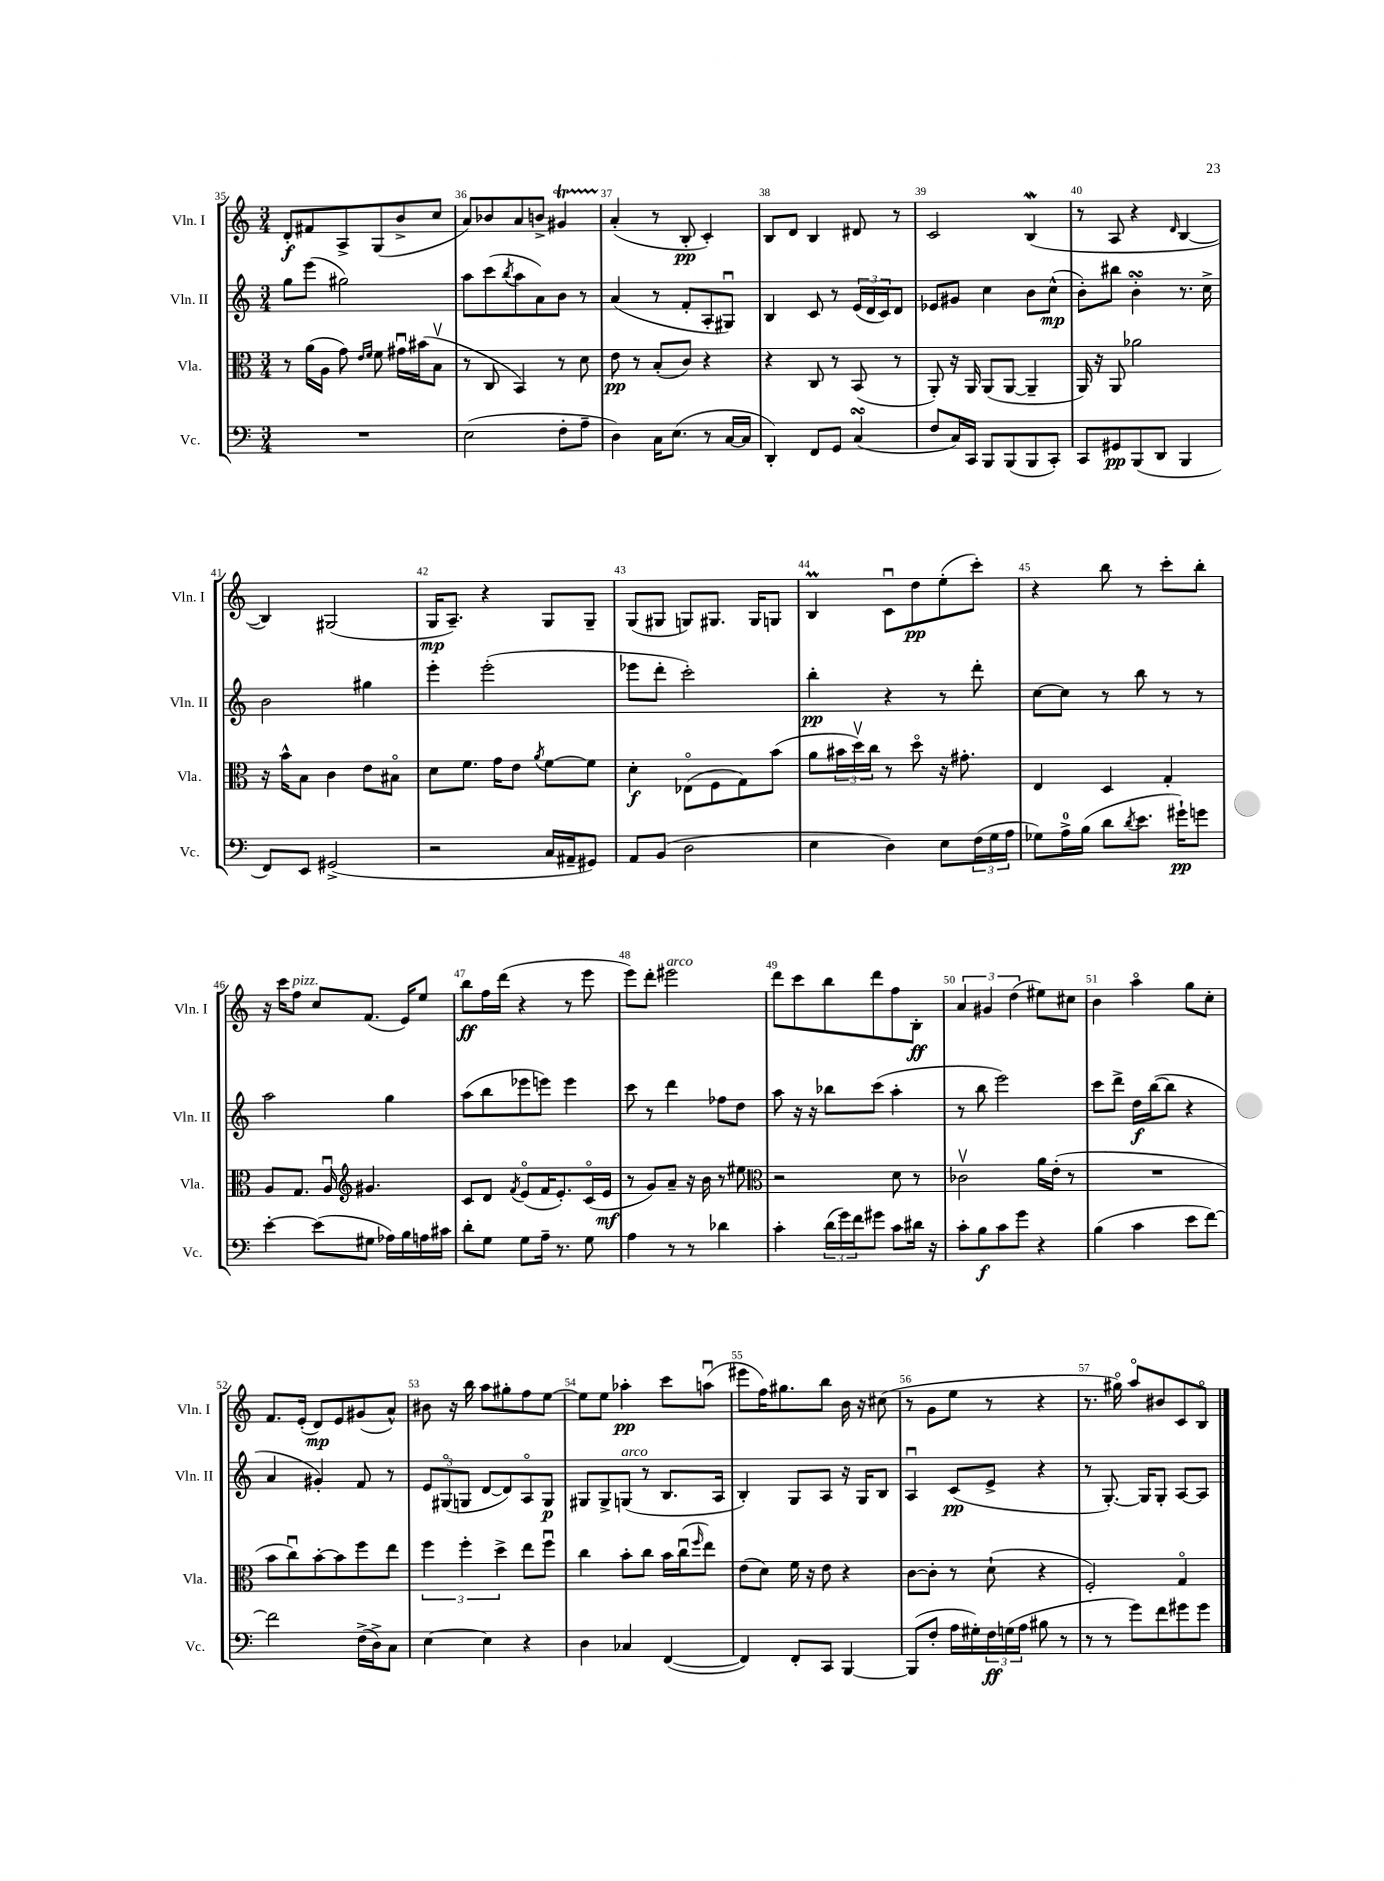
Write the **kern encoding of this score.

**kern	**dynam	**kern	**dynam	**kern	**dynam	**kern	**dynam
*part4	*part4	*part3	*part3	*part2	*part2	*part1	*part1
*staff4	*staff4	*staff3	*staff3	*staff2	*staff2	*staff1	*staff1
*I"Vc.	*	*I"Vla.	*	*I"Vln. II	*	*I"Vln. I	*
*I'Vc.	*	*I'Vla.	*	*I'Vln. II	*	*I'Vln. I	*
*clefF4	*	*clefC3	*	*clefG2	*	*clefG2	*
*k[]	*	*k[]	*	*k[]	*	*k[]	*
*M3/4	*	*M3/4	*	*M3/4	*	*M3/4	*
=35	=35	=35	=35	=35	=35	=35	=35
2.r	.	8r	.	8gg\L	.	8d'/L	f
.	.	(16a\LL	.	(8eee\J	.	8f#X/	.
.	.	16A\JJ	.	.	.	.	.
.	.	8g\)	.	2gg#X\)	.	8A^/	.
.	.	16qqe/LL	.	.	.	.	.
.	.	16qqf/JJ	.	.	.	.	.
.	.	8f\	.	.	.	(8G/	.
.	.	16g#Xu\LL	.	.	.	8b^/	.
.	.	(16b#X\J	.	.	.	.	.
.	.	8Bv\J	.	.	.	8cc/J	.
=36	=36	=36	=36	=36	=36	=36	=36
(2E\	.	8r	.	8aa\L	.	8a/L)	.
.	.	8C/	.	(8ccc\	.	8b-X/	.
.	.	.	.	8qbb/	.	.	.
.	.	4BB/)	.	8aa\	.	8a/	.
.	.	.	.	8a\)	.	8bn^/J	.
8F'\L	.	8r	.	8b\J	.	4g#Xt/	.
8A~\J	.	8d\	.	8r	.	.	.
=37	=37	=37	=37	=37	=37	=37	=37
4D\)	.	8e\	pp	(4a/	.	(4a'/	.
.	.	8r	.	.	.	.	.
16C\KL	.	(8B'/L	.	8r	.	8r	.
(8.E\J	.	.	.	.	.	.	.
.	.	8c/J)	.	8f'/L	.	8B'/	pp
8r	.	4r	.	8A'/	.	4c'/)	.
[16C/LL	.	.	.	8G#Xu/J)	.	.	.
16C/JJ]	.	.	.	.	.	.	.
=38	=38	=38	=38	=38	=38	=38	=38
4DD'/)	.	4r	.	4B/	.	8B/L	.
.	.	.	.	.	.	8d/J	.
8FF/L	.	8C/	.	8c/	.	4B/	.
8GG/J	.	8r	.	8r	.	.	.
(4CsSSs/	.	(8BB/	.	(24e/LL	.	8d#X/	.
.	.	.	.	24d/	.	.	.
.	.	.	.	24c/J)	.	.	.
.	.	8r	.	8d/J	.	8r	.
=39	=39	=39	=39	=39	=39	=39	=39
8F/L	.	8AA'/)	.	8e-X/L	.	2c/	.
16C/L)	.	16r	.	8g#X/J	.	.	.
16CC/JJ	.	16AA/	.	.	.	.	.
8BBB/L	.	(8AA/L	.	4cc\	.	.	.
(8BBB/	.	[8AA/J	.	.	.	.	.
8BBB/	.	4AA~/]	.	8b\L	.	(4BW/	.
8CC'/J)	.	.	.	(8cc^^\J	mp	.	.
=40	=40	=40	=40	=40	=40	=40	=40
8CC/L	.	16AA/)	.	8b'\L)	.	8r	.
.	.	16r	.	.	.	.	.
8GG#X/	pp	8AA/	.	8bb#X\J	.	8A/	.
(8BBB/	.	2a-X\	.	4bsSsS'\	.	4r	.
8DD/J	.	.	.	.	.	.	.
.	.	.	.	.	.	16qqd/	.
4BBB/	.	.	.	8.r	.	[4B/	.
.	.	.	.	16cc^\	.	.	.
!!LO:LB:g=z
=41	=41	=41	=41	=41	=41	=41	=41
8FF/L)	.	16r	.	2b\	.	4B/])	.
.	.	16b^^\KL	.	.	.	.	.
8EE/J	.	8B\J	.	.	.	.	.
(2GG#X^/	.	4c\	.	.	.	(2G#X/	.
.	.	8e\L	.	4gg#X\	.	.	.
.	.	8B#X\J	.	.	.	.	.
=42	=42	=42	=42	=42	=42	=42	=42
2r	.	8d\L	.	4eee'\	.	16G/KL	mp
.	.	.	.	.	.	8.A~/J)	.
.	.	8.f\J	.	.	.	.	.
.	.	.	.	(2eee'\	.	4r	.
.	.	16g\KL	.	.	.	.	.
.	.	8e\J	.	.	.	.	.
.	.	8qa/	.	.	.	.	.
16C/LL	.	[8f\L	.	.	.	8G/L	.
16AA#X~/J	.	.	.	.	.	.	.
8GG#X/J)	.	8f\J]	.	.	.	8G~/J	.
=43	=43	=43	=43	=43	=43	=43	=43
8AA/L	.	4d'\	f	8eee-X\L	.	(8G/L	.
(8BB/J	.	.	.	8ddd'\J	.	8G#X/J	.
2D\	.	(8E-X\L	.	2ccc'\)	.	8Gn/L)	.
.	.	8F\	.	.	.	8.G#X/J	.
.	.	8G\)	.	.	.	.	.
.	.	.	.	.	.	16G#/KL	.
.	.	(8b\J	.	.	.	8Gn/J	.
=44	=44	=44	=44	=44	=44	=44	=44
4E\	.	8a\L	.	4bb'\	pp	4Bm/	.
.	.	24b#X\L	.	.	.	.	.
.	.	24ddv\)	.	.	.	.	.
.	.	24cc\JJ	.	.	.	.	.
4D\)	.	8r	.	4r	.	8cu\L	.
.	.	8dd\	.	.	.	8dd\	pp
8E\L	.	16r	.	8r	.	(8ee'\	.
.	.	8.g#X'\	.	.	.	.	.
(24F\L	.	.	.	8ddd'\	.	8ccc'\J)	.
24G\	.	.	.	.	.	.	.
24A\JJ	.	.	.	.	.	.	.
=45	=45	=45	=45	=45	=45	=45	=45
8G-X\L)	.	4E/	.	[8cc\L	.	4r	.
16A^\L	.	.	.	8cc\J]	.	.	.
(16B\JJ	.	.	.	.	.	.	.
8d\L	.	4D/	.	8r	.	8bb\	.
8qd/	.	.	.	.	.	.	.
8.e\J	.	.	.	8bb\	.	8r	.
.	.	4G'/	.	8r	.	8ccc'\L	.
16g#X`\KL)	pp	.	.	.	.	.	.
8gn\J	.	.	.	8r	.	8bb'\J	.
!!LO:LB:g=z
=46	=46	=46	=46	=46	=46	=46	=46
[4e'\	.	8A/L	.	2aa\	.	16r	.
.	.	.	.	.	.	16ccc\KL	.
!	!	!	!	!	!	!LO:TX:a:i:t=pizz.	!
.	.	8.G/J	.	.	.	8ff\J	.
(8e\L]	.	.	.	.	.	8cc/L	.
.	.	16Au/	.	.	.	.	.
*	*	*clefG2	*	*	*	*	*
8G#X\J	.	4.g#X/	.	.	.	(8.f/J	.
16A-X\LL)	.	.	.	4gg\	.	.	.
16B\	.	.	.	.	.	16e/KL)	.
16An\	.	.	.	.	.	8ee/J	.
16c#X\JJ	.	.	.	.	.	.	.
=47	=47	=47	=47	=47	=47	=47	=47
8d'\L	.	8c/L	.	(8aa\L	.	8bb\L	ff
8G\J	.	8d/J	.	8bb\	.	16ff\L	.
.	.	.	.	.	.	(16ddd\JJ	.
.	.	8qf/	.	.	.	.	.
8G\L	.	(8e/L	.	8eee-X\	.	4r	.
16A~\Jk	.	16f/K	.	8eeen\J)	.	.	.
8.r	.	8.e'/)	.	.	.	.	.
.	.	.	.	4eee\	.	8r	.
8G\	.	(16c/L	.	.	.	8eee\	.
.	.	16e/JJ	mf	.	.	.	.
=48	=48	=48	=48	=48	=48	=48	=48
4A\	.	8r	.	8ccc\	.	8eee\L)	.
.	.	8g/L)	.	8r	.	8ddd'\J	.
!	!	!	!	!	!	!LO:TX:a:i:t=arco	!
8r	.	8a~/J	.	4ddd\	.	2eee#X\	.
8r	.	16r	.	.	.	.	.
.	.	16b\	.	.	.	.	.
4d-X\	.	8r	.	8ff-X\L	.	.	.
.	.	8ee#X\	.	8dd\J	.	.	.
=49	=49	=49	=49	=49	=49	=49	=49
*	*	*clefC3	*	*	*	*	*
4c'\	.	2r	.	8aa\	.	8ddd\L	.
.	.	.	.	16r	.	8ccc\	.
.	.	.	.	16r	.	.	.
(24d\LL	.	.	.	8bb-X\L	.	8bb\	.
24g\)	.	.	.	.	.	.	.
24f\J	.	.	.	.	.	.	.
8g#X\J	.	.	.	(8ccc\J	.	8ddd\	.
8c\L	.	8d\	.	4aa'\	.	8ff\	.
16d#X\Jk	.	8r	.	.	.	8B'\J	ff
16r	.	.	.	.	.	.	.
=50	=50	=50	=50	=50	=50	=50	=50
8c'\L	.	2c-Xv\	.	8r	.	6a/	.
8B\	f	.	.	8bb\	.	.	.
.	.	.	.	.	.	6g#X/	.
8c\	.	.	.	2eee\)	.	.	.
.	.	.	.	.	.	(6dd\	.
8g\J	.	.	.	.	.	.	.
4r	.	16a\LL	.	.	.	8ee#X\L)	.
.	.	(16e'\JJ	.	.	.	.	.
.	.	8r	.	.	.	8cc#X\J	.
=51	=51	=51	=51	=51	=51	=51	=51
(4B\	.	2.r	.	8ccc\L	.	4b\	.
.	.	.	.	8ddd^\J	.	.	.
4c\	.	.	.	16dd\LL	f	4aa\	.
.	.	.	.	([16bb\J	.	.	.
.	.	.	.	8bb\J]	.	.	.
8e\L	.	.	.	4r	.	8gg\L	.
[8f\J)	.	.	.	.	.	8cc'\J	.
!!LO:LB:g=z
=52	=52	=52	=52	=52	=52	=52	=52
2f\]	.	8b\L	.	4a/	.	8.f/L	.
.	.	8ccu\)	.	.	.	.	.
.	.	.	.	.	.	(16e'/Jk	.
.	.	[8b'\	.	4g#X'/)	.	8d/L)	mp
.	.	8b\]	.	.	.	8e/	.
(16F^\LL	.	8ff\	.	8f/	.	(8g#X/	.
16D^\J)	.	.	.	.	.	.	.
8C\J	.	8ee\J	.	8r	.	8a^^/J)	.
=53	=53	=53	=53	=53	=53	=53	=53
[4E\	.	6ff\	.	12e/L	.	8b#X\	.
.	.	.	.	(12G#X/	.	.	.
.	.	.	.	.	.	16r	.
.	.	6ff'\	.	12Gn/J	.	.	.
.	.	.	.	.	.	16bb\	.
4E\]	.	.	.	[8d/L	.	8aa\L	.
.	.	6dd^\	.	.	.	.	.
.	.	.	.	8d/])	.	8gg#X'\	.
4r	.	8ee\L	.	8A/	.	8ff\	.
.	.	8ffu\J	.	8G/J	p	[8ee\J	.
=54	=54	=54	=54	=54	=54	=54	=54
4D\	.	4cc\	.	8G#X/L	.	8ee\L]	.
.	.	.	.	8G#^/	.	8ee\J	.
!	!	!	!	!LO:TX:a:i:t=arco	!	!	!
4C-X/	.	8b'\L	.	(8Gn/J	.	4aa-X'\	pp
.	.	8cc\J	.	8r	.	.	.
([4FF/	.	16b\LL	.	8.B/L	.	8ccc\L	.
.	.	(16ccu\J	.	.	.	.	.
.	.	16qqff/	.	.	.	.	.
.	.	8ee\J)	.	.	.	(8aanu\J	.
.	.	.	.	16A/Jk	.	.	.
=55	=55	=55	=55	=55	=55	=55	=55
4FF/])	.	(8e\L	.	4B'/)	.	8eee#X\L	.
.	.	8d\J)	.	.	.	16ff\K)	.
.	.	.	.	.	.	8.gg#X\	.
8FF'/L	.	16f\	.	8G/L	.	.	.
.	.	16r	.	.	.	.	.
8CC/J	.	8e\	.	8A/J	.	8bb\J	.
[4BBB/	.	4r	.	16r	.	16b\	.
.	.	.	.	16G/KL	.	16r	.
.	.	.	.	8B/J	.	(8cc#X\	.
=56	=56	=56	=56	=56	=56	=56	=56
(8BBB/L]	.	[8c\L	.	4Au/	.	8r	.
8F'/J	.	8c'\J]	.	.	.	8g\L	.
16A\LL	.	8r	.	(8c/L	pp	8ee\J	.
16G#X'\)	.	.	.	.	.	.	.
24F\	ff	(8d`\	.	8e^/J	.	8r	.
(24Gn\	.	.	.	.	.	.	.
24A\JJ	.	.	.	.	.	.	.
8B#X\	.	4r	.	4r	.	4r	.
8r	.	.	.	.	.	.	.
=57	=57	=57	=57	=57	=57	=57	=57
8r	.	2F'/)	.	8r	.	8.r	.
8r	.	.	.	[8.G'/)	.	.	.
.	.	.	.	.	.	16gg#X\)	.
8g\L)	.	.	.	.	.	8aa/L	.
.	.	.	.	16G/KL]	.	.	.
8f\	.	.	.	8G'/J	.	8b#X/	.
8g#X\	.	4G/	.	[8A/L	.	8c/	.
8g#\J	.	.	.	8A/J]	.	8B/J	.
==	==	==	==	==	==	==	==
*-	*-	*-	*-	*-	*-	*-	*-
